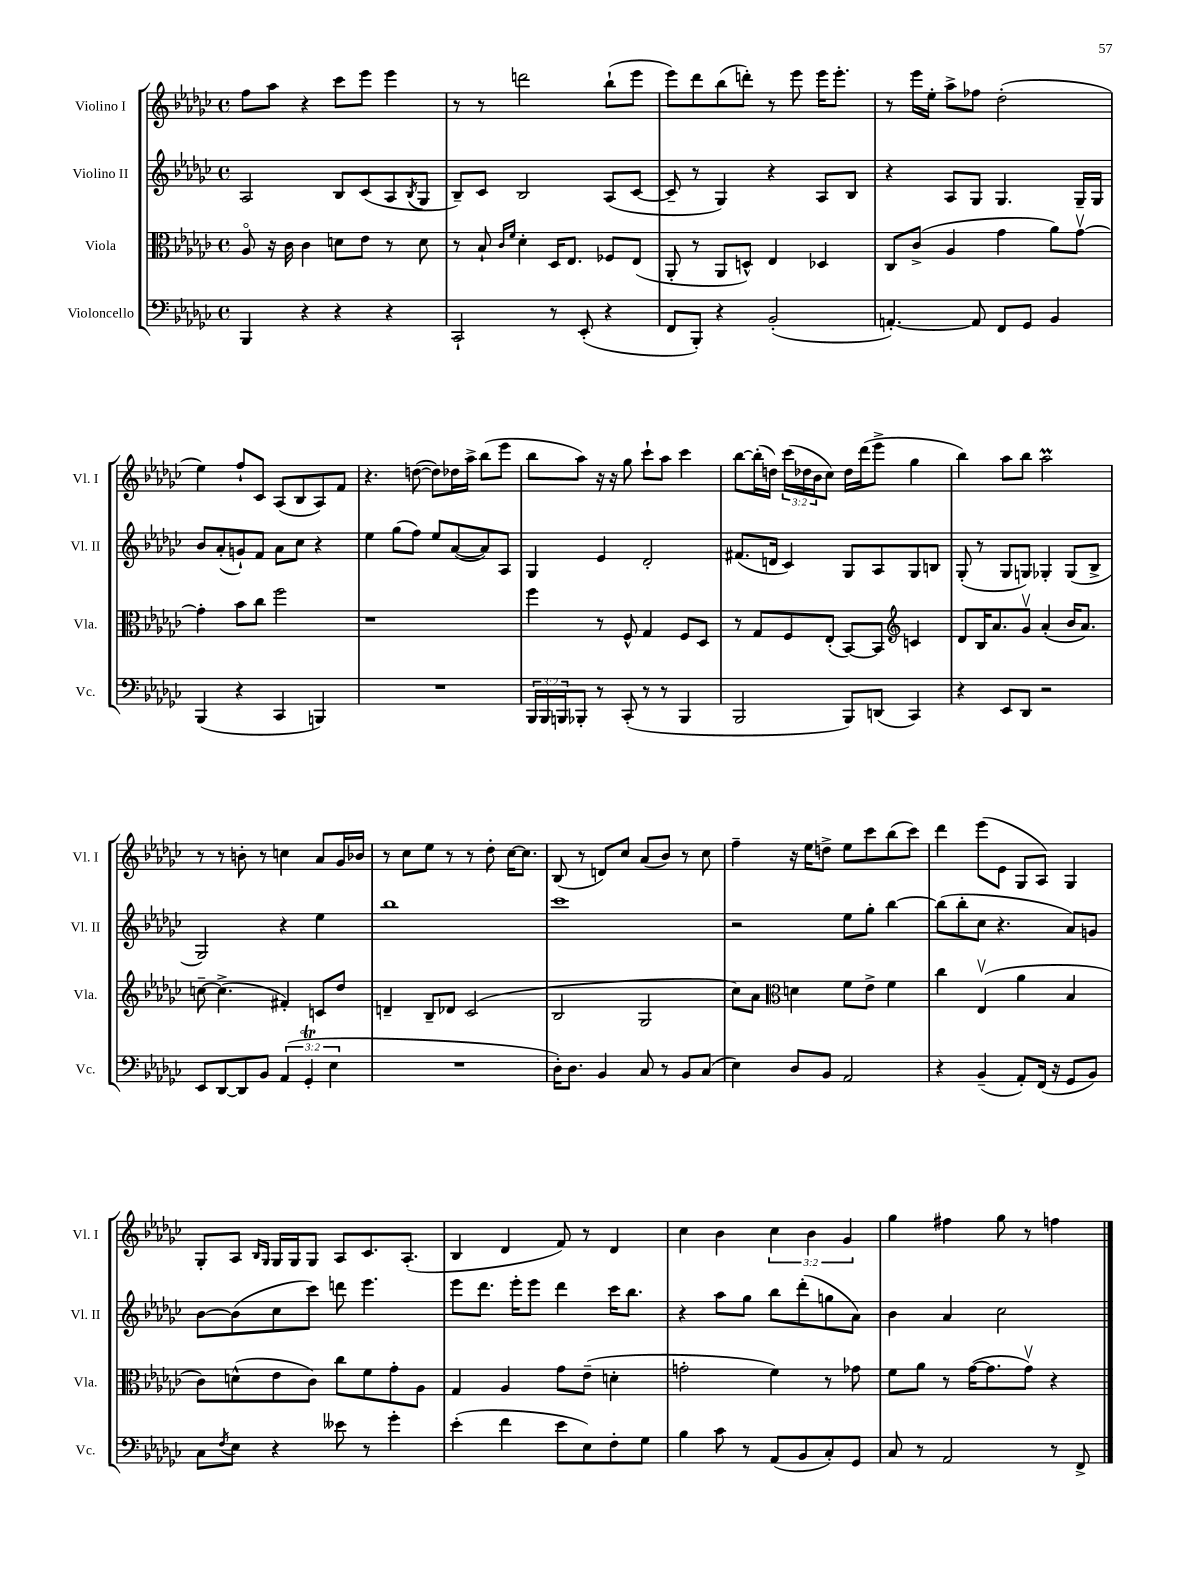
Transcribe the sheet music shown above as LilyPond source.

<<
\new StaffGroup <<
\new Staff = "s0" \with { instrumentName = "Violino I" shortInstrumentName = "Vl. I" } {
    \clef treble \key ges \major \defaultTimeSignature \time 4/4 \override Staff.TupletNumber.text = #tuplet-number::calc-fraction-text
    f''8 aes''8 r4 ces'''8 ees'''8 ees'''4 |
    r8 r8 d'''2 bes''8-!( ees'''8 |
    ees'''8) des'''8 bes''8( d'''8-.) r8 ees'''8 ees'''16 ees'''8.-. |
    r8 ees'''16 ees''16-. aes''8-> fes''8 des''2-.( |
    ees''4) f''8-! ces'8 aes8( bes8 aes8) f'8 |
    r4. d''8~( d''8) des''16 aes''16-> bes''8( ees'''8 |
    bes''8 aes''8) r16 r16 ges''8 ces'''8-! aes''8 ces'''4 |
    bes''8~ bes''16-.( d''16) \tuplet 3/2 { ces'''16( des''16 bes'16 } ces''8) des''16 des'''16( ees'''8-> ges''4 |
    bes''4) aes''8 bes''8 aes''2\prall |
    r8 r8 b'8-. r8 c''4 aes'8 ges'16 bes'16 |
    r8 ces''8 ees''8 r8 r8 des''8-. ces''16~ ces''8. |
    bes8( r8 d'8) ces''8 aes'8( bes'8) r8 ces''8 |
    f''4-- r16 ees''16 d''8-> ees''8 ces'''8 bes''8( ces'''8) |
    des'''4 ees'''8( ees'8 ges8 aes8) ges4 |
    ges8-. aes8 \grace { bes16 ges16 } ges16 ges16 ges8 aes8 ces'8. aes8.-.( |
    bes4 des'4 f'8) r8 des'4 |
    ces''4 bes'4 \tuplet 3/2 { ces''4 bes'4 ges'4 } |
    ges''4 fis''4 ges''8 r8 f''4 \bar "|." |
}
\new Staff = "s1" \with { instrumentName = "Violino II" shortInstrumentName = "Vl. II" } {
    \clef treble \key ges \major \defaultTimeSignature \time 4/4
    aes2 bes8 ces'8( aes8 \acciaccatura { bes8 } ges8 |
    bes8--) ces'8 bes2 aes8( ces'8~ |
    ces'8-- r8 ges4) r4 aes8 bes8 |
    r4 aes8 ges8 ges4. ges16-- ges16 |
    bes'8 aes'8-.( g'8-!) f'8 aes'8 ces''8 r4 |
    ees''4 ges''8( f''8) ees''8 aes'8~( aes'8) aes8 |
    ges4 ees'4 des'2-. |
    fis'8.( d'16 ces'4) ges8 aes8 ges8 b8 |
    ges8-.( r8 ges8 g8) ges4-. ges8( bes8-> |
    ges2) r4 ees''4 |
    bes''1 |
    ces'''1 |
    r2 ees''8 ges''8-. bes''4~ |
    bes''8( bes''8-. ces''8 r4. aes'8) g'8 |
    bes'8~ bes'8( ces''8 ces'''8) d'''8 ees'''4. |
    ees'''8 des'''8. ees'''16-. ees'''8 des'''4 ces'''16 bes''8. |
    r4 aes''8 ges''8 bes''8 des'''8-.( g''8 aes'8) |
    bes'4 aes'4 ces''2 \bar "|." |
}
\new Staff = "s2" \with { instrumentName = "Viola" shortInstrumentName = "Vla." } {
    \clef alto \key ges \major \defaultTimeSignature \time 4/4
    aes8\flageolet r16 ces'16 ces'4 d'8 ees'8 r8 d'8 |
    r8 bes8-! \grace { ces'16 f'16 } des'4-. des16 ees8. fes8 ees8( |
    aes,8-. r8 aes,8 d8-^) ees4 des4 |
    ces8 ces'8->( aes4 ges'4 aes'8) ges'8~\upbow |
    ges'4-. bes'8 ces''8 f''2 |
    r1 |
    f''4 r8 f8-^ ges4 f8 des8 |
    r8 ges8 f8 ees8-.( bes,8~) bes,8 \clef treble c'4 |
    des'8 bes16 aes'8. ges'8\upbow aes'4-.( bes'16 aes'8.) |
    c''8~-- c''4.->( fis'4-.) c'8 des''8 |
    d'4-- bes8-- des'8 ces'2( |
    bes2 ges2 |
    ces''8) aes'8 \clef alto d'4 f'8 ees'8-> f'4 |
    ces''4 ees4\upbow( aes'4 bes4 |
    ces'8) d'8-^( ees'8 ces'8) ces''8 f'8 ges'8-. aes8 |
    ges4 aes4 ges'8 ees'8--( d'4-. |
    g'2-. f'4) r8 ges'8 |
    f'8 aes'8 r8 ges'16~( ges'8. ges'8\upbow) r4 \bar "|." |
}
\new Staff = "s3" \with { instrumentName = "Violoncello" shortInstrumentName = "Vc." } {
    \clef bass \key ges \major \defaultTimeSignature \time 4/4 \override Staff.TupletNumber.text = #tuplet-number::calc-fraction-text
    bes,,4 r4 r4 r4 |
    ces,2-! r8 ees,8-.( r4 |
    f,8 bes,,8-.) r4 bes,2-.( |
    a,4.~-.) a,8 f,8 ges,8 bes,4 |
    bes,,4( r4 ces,4 b,,4) |
    R1 |
    \tuplet 3/2 { bes,,16 bes,,16 b,,16 } bes,,8-. r8 ces,8-.( r8 r8 bes,,4 |
    bes,,2 bes,,8) d,8( ces,4) |
    r4 ees,8 des,8 r2 |
    ees,8 des,8~ des,8 bes,8 \tuplet 3/2 { aes,4( ges,4-.\trill ees4 } |
    R1 |
    des16-.) des8. bes,4 ces8 r8 bes,8 ces8( |
    ees4) des8 bes,8 aes,2 |
    r4 bes,4--( aes,8-.) f,16( r16 ges,8 bes,8) |
    ces8 \acciaccatura { f8 } ees8 r4 eeses'8 r8 ges'4-. |
    ees'4-.( f'4 ees'8 ees8) f8-. ges8 |
    bes4 ces'8 r8 aes,8( bes,8 ces8-.) ges,8 |
    ces8 r8 aes,2 r8 f,8-> \bar "|." |
}
>>
>>
\layout { \context { \Score \remove "Bar_number_engraver" } }
